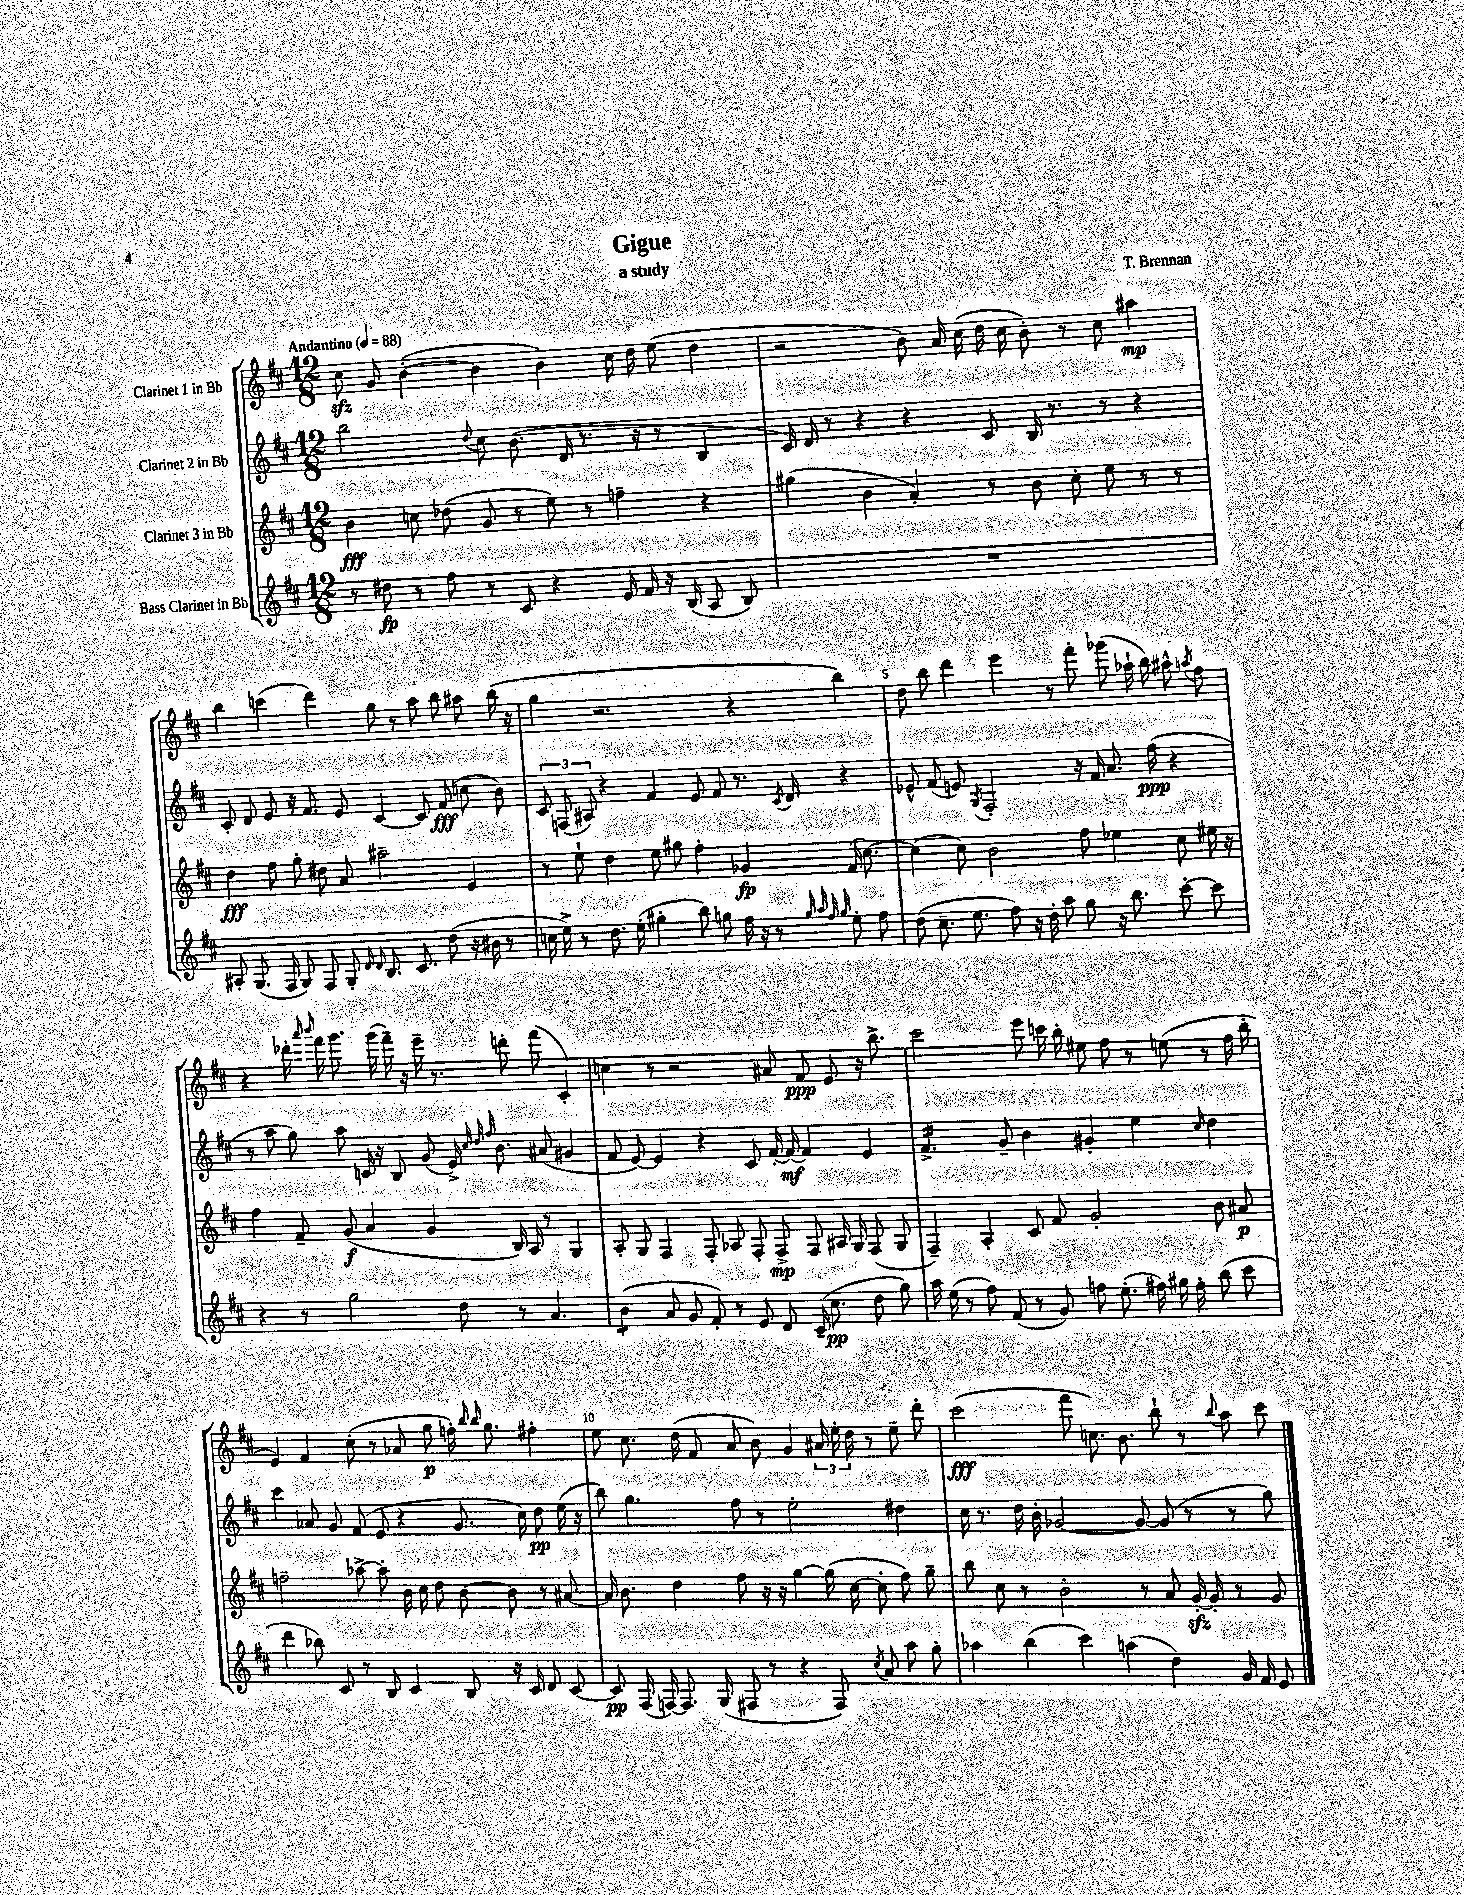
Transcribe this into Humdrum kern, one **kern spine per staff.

**kern	**kern	**kern	**kern
*staff4	*staff3	*staff2	*staff1
*clefG2	*clefG2	*clefG2	*clefG2
*k[f#c#]	*k[f#c#]	*k[f#c#]	*k[f#c#]
*M12/8	*M12/8	*M12/8	*M12/8
*MM88	*MM88	*MM88	*MM88
8r	4b	2bb	8cc#
8dd#	.	.	8g
8r	8cc	.	([4b'
8ff#	(8dd-	.	.
.	.	8qqdd	.
8r	8g	8cc#	4b]
8c#	8r	(8.b	.
4r	8ee)	.	4b)
.	.	16d	.
.	8r	8.r	.
16e	4ff~	.	16cc#
16f#	.	16r	16dd
16r	.	8r	(8ee
(16B	.	.	.
8A	4r	4B	4dd
8B)	.	.	.
=	=	=	=
1.r	(4gg#	16c#)	2r
.	.	16d	.
.	.	8r	.
.	4b	4r	.
.	4a')	4r	8b)
.	.	.	16a
.	.	.	(16cc#
.	8r	8c#	16dd
.	.	.	16cc#
.	8b	16B	8b')
.	.	8.r	.
.	8cc#'	.	8r
.	8ee	8r	8cc#
.	8r	4r	4aa#
.	8r	.	.
=	=	=	=
8A#'	4dd	8c#'	4bb
(8.G	.	8d	.
.	8ff#	8e	(4ccc
16F#	.	.	.
8G)	8gg'	16r	.
.	.	8.f#	.
8F#	8dd#	.	4ddd)
8G'	8a	8e	.
16qqd	.	.	.
16qqd	.	.	.
8.B	2aa#~	[4c#	8gg
.	.	.	8r
8.c#	.	.	.
.	.	8c#]	8aa
(8dd	.	(8f#	8bb
16r	4e	8cc	8aa#
16b#	.	.	.
8r	.	8b)	(16bb
.	.	.	16r
=	=	=	=
16cc	8r	12c#	4gg
16ee^)	.	.	.
.	.	(12F	.
8r	8ee`	.	.
.	.	12A#)	.
8.dd	4dd	4r	2.r
(16ee'	.	.	.
4gg#'	8ee	4f#	.
.	8gg#	.	.
8bb)	4ff#'	8e	.
8gg	.	8f#	.
16ff#	4g-	8.r	4r
16r	.	.	.
8r	.	.	.
.	.	8qc#	.
.	.	16d	.
32qqgg	.	.	.
32qqaa	.	.	.
32qqff#	.	.	.
32qqgg	.	.	.
8ee'	(16f#	4r	4bb)
.	[8.cc#)	.	.
8ff#	.	.	.
=	=	=	=
(8dd	(4cc#]	8e-^^	8dd
8.cc#~	.	(8f#	8bb
.	8cc#)	8e)	4ddd
8.ee	.	.	.
.	.	8qG	.
.	2b	2F#'	.
8ff#)	.	.	4eee
16r	.	.	.
16dd'	.	.	.
8aa	.	.	8r
8gg	8ff#	16r	8fff#'
.	.	16f#	.
16r	4ee-	8.a	(8ggg-
8.bb	.	.	.
.	.	.	16aa-`
.	.	(16ff#	16bb)
[8ccc#'	8cc#	4r	8aa#^^
.	.	.	8qaa
8ccc#]	16ee#	.	8ff#
.	16r	.	.
=	=	=	=
4r	4ff#	8r	4r
.	.	8aa	.
8r	8f#~	8gg)	16ddd-'
.	.	.	16qqaaa
.	.	.	16qqbbb
.	.	.	16fff#
2gg	(8g	8aa	8.ggg
.	4a	16c	.
.	.	16r	(16ggg
.	.	8B	16fff#~)
.	.	.	16r
.	4g	(8g	16eee~
.	.	.	8.r
8dd	.	16e^)	.
.	.	32qqcc#	.
.	.	32qqdd	.
.	.	32qqff#	.
.	.	8.b	.
8r	16B)	.	8ddd'
.	16A	.	.
4.a	8r	(8a#	(8fff#
.	4G	4g#	4c#')
=	=	=	=
(4b	8A'	8f#	4cc
.	8G	[8e)	.
8a	4F#	4e]	8r
8g	.	.	2r
8f#')	8F#'	4r	.
8r	8A-	.	.
8e	8F#'	8c#	.
8d	8F#^	[16f#'	8a#
.	.	16f#_	.
(16c#~	8F#	4f#]	8f#
8.cc#	.	.	.
.	16A#	.	8e
.	16G	.	.
8dd	(8F#	4e	16r
.	.	.	8.bb^
8gg)	8G	.	.
=	=	=	=
16aa	4F#~)	4.f#^	2ccc#
(16ee	.	.	.
8r	.	.	.
8ff#)	4A'	.	.
(8f#	.	8g~	.
8r	8c#	4b	8eee
8g)	8f#	.	16ccc
.	.	.	16bb'
8ff	2g'	4g#'	8ee#
(8.ee'	.	.	8ff#
.	.	4ee	8r
16ff#)	.	.	.
16gg#	.	.	(8ee
16ff#'	.	.	.
.	.	16qqcc#	.
(8bb	8b	4dd	8r
8ccc#	8a#	.	16ff#
.	.	.	16bb'
=	=	=	=
4ddd	2ff~	4ccc#	4e)
8bb-)	.	8a-	4f#
8c#	.	8g	.
8r	[8aa-^	(8f#	(8cc#'
8B	8aa-']	8e	8r
4c#	16b	4r	8a-
.	16cc#	.	.
.	8dd	.	8gg
8B	[8b	8.g	16ff')
.	.	.	16qqbb
.	.	.	16qqbb
.	.	.	8.gg
16r	8b]	.	.
16c#	.	16cc#)	.
8d	8r	8dd	4ff#'
[8c#	[8a#	(16ee	.
.	.	16r	.
=	=	=	=
8c#]	16a#]	8bb)	8ee
.	8.b	.	.
(16F#	.	4.gg	8.cc#
[16F)	.	.	.
8.F]	4dd	.	.
.	.	.	(16dd
.	.	.	8f#
(16G	.	.	.
8F#	8ff#	8ff#	8a
8r	16r	8r	8b)
.	16r	.	.
4r	[4gg	2ee'	4g
8F#)	(16gg]	.	24a#
.	.	.	24ee'
.	[16cc#	.	.
.	.	.	24dd
8qcc#	.	.	.
8a	8cc#']	.	8r
8aa	8ff#)	4dd#	8ee~
8gg'	8gg~	.	8ddd'
=	=	=	=
4aa-	8bb	16cc#	(2ccc#
.	.	8.r	.
.	8cc#	.	.
(4bb	8r	16dd	.
.	.	16b'	.
.	2b'	[2g-	.
4ccc#)	.	.	8fff#
.	.	.	8.cc)
(4aa	.	.	.
.	.	.	8.b
.	8r	8g-_	.
4dd)	8a	(8g-]	8bb`
.	[16g'	8r	8r
.	16g']	.	.
.	.	.	8qqbb
16g	8r	8r	8aa
16f#	.	.	.
8e	8g	8gg)	8ccc#
==	==	==	==
*-	*-	*-	*-
